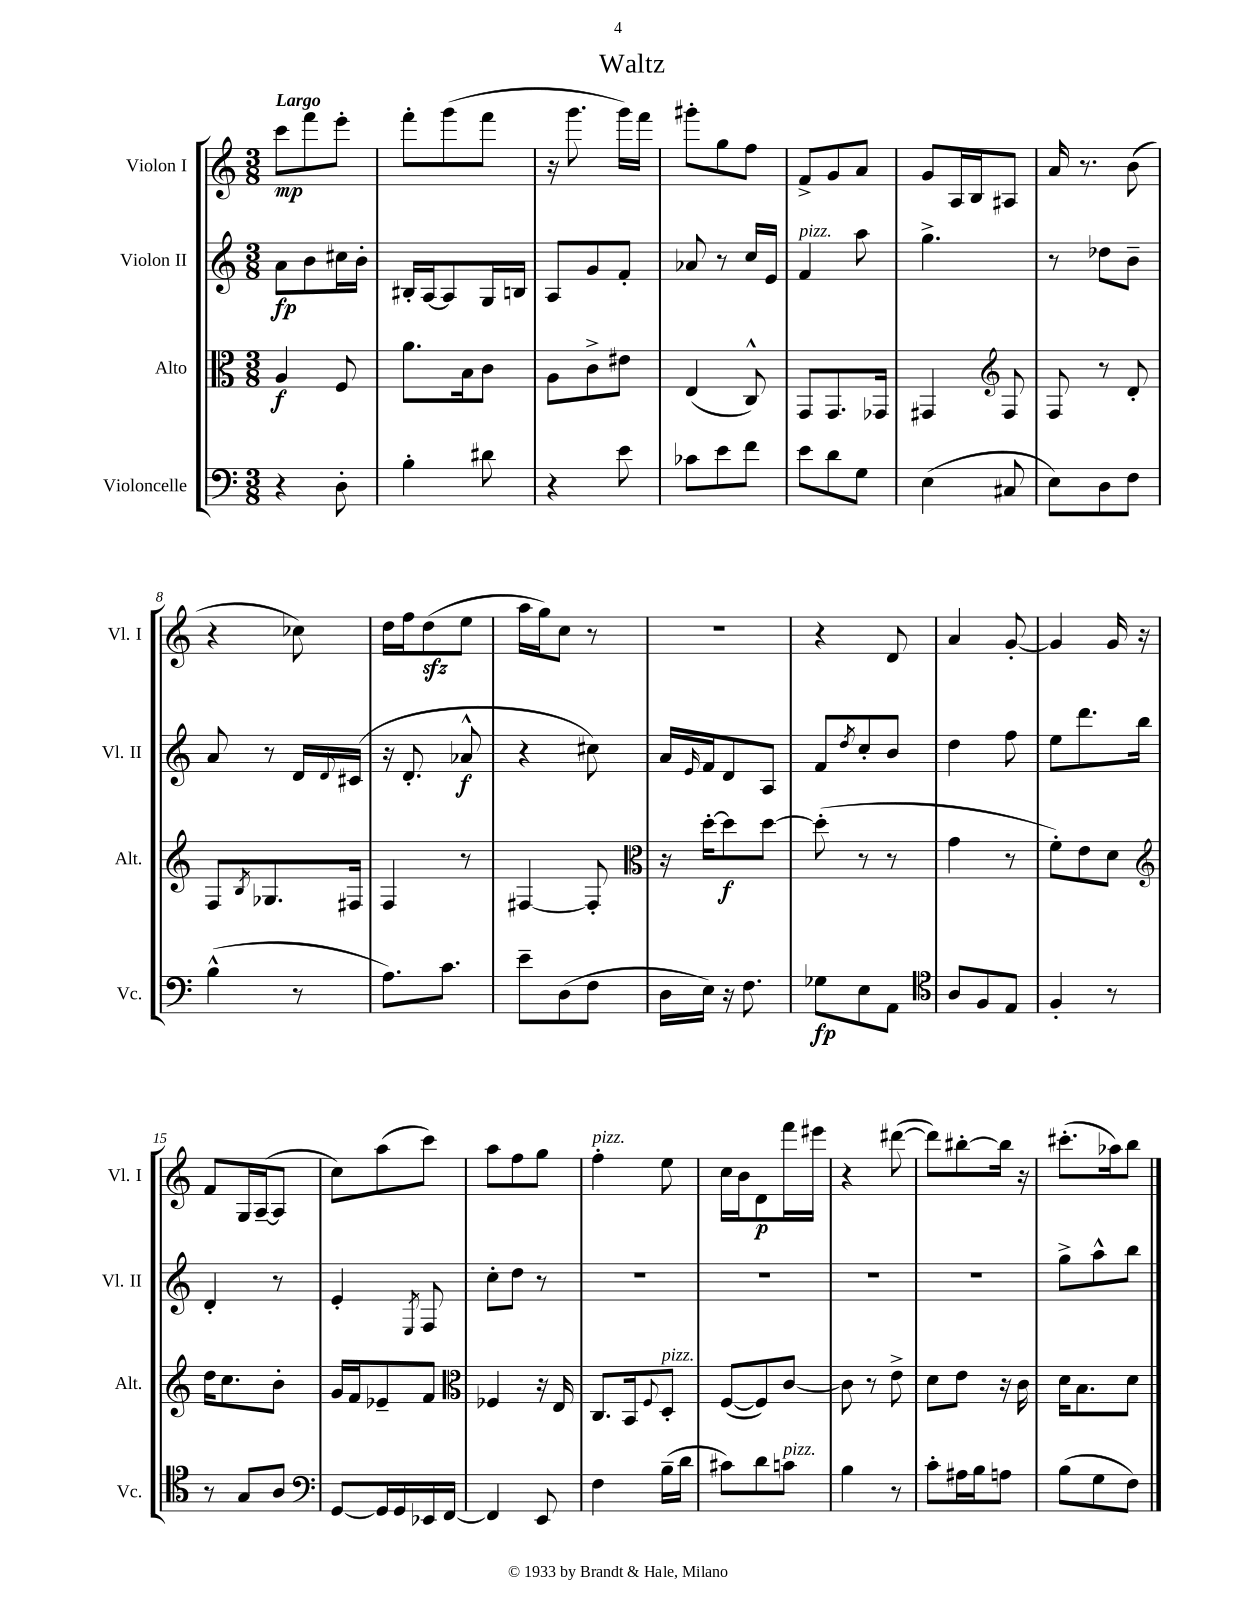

**kern	**dynam	**kern	**dynam	**kern	**dynam	**kern	**dynam
*part4	*part4	*part3	*part3	*part2	*part2	*part1	*part1
*staff4	*staff4	*staff3	*staff3	*staff2	*staff2	*staff1	*staff1
*I"Violoncelle	*	*I"Alto	*	*I"Violon II	*	*I"Violon I	*
*I'Vc.	*	*I'Alt.	*	*I'Vl. II	*	*I'Vl. I	*
*clefF4	*	*clefC3	*	*clefG2	*	*clefG2	*
*k[]	*	*k[]	*	*k[]	*	*k[]	*
*M3/8	*	*M3/8	*	*M3/8	*	*M3/8	*
=1	=1	=1	=1	=1	=1	=1	=1
!	!	!	!	!	!	!LO:TX:a:B:t=Largo	!
4r	.	4A/	f	8a\L	fp	8ccc\L	mp
.	.	.	.	8b\	.	8fff\	.
8D'\	.	8F/	.	16cc#X\L	.	8eee'\J	.
.	.	.	.	16b'\JJ	.	.	.
=2	=2	=2	=2	=2	=2	=2	=2
4B'\	.	8.a\L	.	16B#X'/LL	.	8fff'\L	.
.	.	.	.	[16A/J	.	.	.
.	.	.	.	8A/]	.	(8ggg\	.
.	.	16B\k	.	.	.	.	.
8d#X\	.	8c\J	.	16G/L	.	8fff\J	.
.	.	.	.	16Bn/JJ	.	.	.
=3	=3	=3	=3	=3	=3	=3	=3
4r	.	8A\L	.	8A/L	.	16r	.
.	.	.	.	.	.	8.ggg\	.
.	.	8c^\	.	8g/	.	.	.
8e\	.	8e#X\J	.	8f'/J	.	16ggg\LL)	.
.	.	.	.	.	.	16fff\JJ	.
=4	=4	=4	=4	=4	=4	=4	=4
8c-X\L	.	(4E/	.	8a-X/	.	8ggg#X'\L	.
8e\	.	.	.	8r	.	8gg\	.
8f\J	.	8C^^/)	.	16cc/LL	.	8ff\J	.
.	.	.	.	16e/JJ	.	.	.
=5	=5	=5	=5	=5	=5	=5	=5
!	!	!	!	!LO:TX:a:i:t=pizz.	!	!	!
8e\L	.	8GG/L	.	4f/	.	8f^/L	.
8d\	.	8.GG/	.	.	.	8g/	.
8G\J	.	.	.	8aa\	.	8a/J	.
.	.	16GG-X/Jk	.	.	.	.	.
=6	=6	=6	=6	=6	=6	=6	=6
(4E\	.	4GG#X/	.	4.gg^\	.	8g/L	.
.	.	.	.	.	.	16A/L	.
.	.	.	.	.	.	16B/J	.
*	*	*clefG2	*	*	*	*	*
8C#X/	.	8F/	.	.	.	8A#X/J	.
=7	=7	=7	=7	=7	=7	=7	=7
8E\L)	.	8F/	.	8r	.	16a/	.
.	.	.	.	.	.	8.r	.
8D\	.	8r	.	8dd-X\L	.	.	.
8F\J	.	8d'/	.	8b~\J	.	(8b\	.
!!LO:LB:g=z
=8	=8	=8	=8	=8	=8	=8	=8
(4B^^\	.	8F/L	.	8a/	.	4r	.
.	.	8qB/	.	.	.	.	.
.	.	8.G-X/	.	8r	.	.	.
8r	.	.	.	16d/LL	.	8cc-X\)	.
.	.	.	.	8qqd/	.	.	.
.	.	16F#X/Jk	.	(16c#X/JJ	.	.	.
=9	=9	=9	=9	=9	=9	=9	=9
8.A\L)	.	4F/	.	16r	.	16dd\LL	.
.	.	.	.	8.d'/	.	16ff\J	.
.	.	.	.	.	.	(8ddzz\	.
8.c\J	.	.	.	.	.	.	.
.	.	8r	.	8a-X^^/	f	8ee\J	.
=10	=10	=10	=10	=10	=10	=10	=10
8e~\L	.	[4F#X/	.	4r	.	16aa\LL	.
.	.	.	.	.	.	16gg\J)	.
(8D\	.	.	.	.	.	8cc\J	.
8F\J	.	8F#'/]	.	8cc#X\)	.	8r	.
=11	=11	=11	=11	=11	=11	=11	=11
*	*	*clefC3	*	*	*	*	*
16D\LL	.	16r	.	16a/LL	.	4.r	.
.	.	.	.	16qqe/	.	.	.
16E\JJ)	.	[16dd'\KL	.	16f/J	.	.	.
16r	.	8dd\]	f	8d/	.	.	.
8.F\	.	.	.	.	.	.	.
.	.	[8dd\J	.	8A/J	.	.	.
=12	=12	=12	=12	=12	=12	=12	=12
8G-X\L	fp	(8dd'\]	.	8f/L	.	4r	.
.	.	.	.	8qdd/	.	.	.
8E\	.	8r	.	8cc'/	.	.	.
8AA\J	.	8r	.	8b/J	.	8d/	.
=13	=13	=13	=13	=13	=13	=13	=13
*clefC4	*	*	*	*	*	*	*
8A/L	.	4g\	.	4dd\	.	4a/	.
8F/	.	.	.	.	.	.	.
8E/J	.	8r	.	8ff\	.	[8g'/	.
=14	=14	=14	=14	=14	=14	=14	=14
4F'/	.	8f'\L)	.	8ee\L	.	4g/]	.
.	.	8e\	.	8.ddd\	.	.	.
8r	.	8d\J	.	.	.	16g/	.
.	.	.	.	16bb\Jk	.	16r	.
!!LO:LB:g=z
=15	=15	=15	=15	=15	=15	=15	=15
*	*	*clefG2	*	*	*	*	*
8r	.	16dd\KL	.	4d'/	.	8f/L	.
.	.	8.cc\	.	.	.	.	.
8G/L	.	.	.	.	.	16G/L	.
.	.	.	.	.	.	([16A~/J	.
8A/J	.	8b'\J	.	8r	.	8A/J]	.
=16	=16	=16	=16	=16	=16	=16	=16
*clefF4	*	*	*	*	*	*	*
[8GG/L	.	16g/LL	.	4e'/	.	8cc\L)	.
.	.	16f/J	.	.	.	.	.
16GG/L]	.	8e-X~/	.	.	.	(8aa\	.
16GG/	.	.	.	.	.	.	.
.	.	.	.	8qE/	.	.	.
16EE-X/	.	8f/J	.	8F/	.	8ccc\J)	.
[16FF/JJ	.	.	.	.	.	.	.
=17	=17	=17	=17	=17	=17	=17	=17
*	*	*clefC3	*	*	*	*	*
4FF/]	.	4F-X/	.	8cc'\L	.	8aa\L	.
.	.	.	.	8dd\J	.	8ff\	.
8EE/	.	16r	.	8r	.	8gg\J	.
.	.	16E/	.	.	.	.	.
=18	=18	=18	=18	=18	=18	=18	=18
!	!	!	!	!	!	!LO:TX:a:i:t=pizz.	!
4F\	.	8.C/L	.	4.r	.	4ff'\	.
.	.	16BB/k	.	.	.	.	.
.	.	8qqF/	.	.	.	.	.
!	!	!LO:TX:a:i:t=pizz.	!	!	!	!	!
(16B~\LL	.	8D'/J	.	.	.	8ee\	.
16d\JJ	.	.	.	.	.	.	.
=19	=19	=19	=19	=19	=19	=19	=19
8c#X\L)	.	([8F/L	.	4.r	.	16cc\LL	.
.	.	.	.	.	.	16b\J	.
8d\	.	8F/])	.	.	.	8d\	p
!LO:TX:a:i:t=pizz.	!	!	!	!	!	!	!
8cn\J	.	[8c/J	.	.	.	16fff\L	.
.	.	.	.	.	.	16eee#X\JJ	.
=20	=20	=20	=20	=20	=20	=20	=20
4B\	.	8c\]	.	4.r	.	4r	.
.	.	8r	.	.	.	.	.
8r	.	8e^\	.	.	.	([8ddd#X\	.
=21	=21	=21	=21	=21	=21	=21	=21
8c'\L	.	8d\L	.	4.r	.	8ddd#\L])	.
16A#X\L	.	8e\J	.	.	.	[8bb#X'\	.
16B\J	.	.	.	.	.	.	.
8An\J	.	16r	.	.	.	16bb#\Jk]	.
.	.	16c\	.	.	.	16r	.
=22	=22	=22	=22	=22	=22	=22	=22
(8B\L	.	16d\KL	.	8gg^\L	.	(8.ccc#X'\L	.
.	.	8.B\	.	.	.	.	.
8G\	.	.	.	8aa^^\	.	.	.
.	.	.	.	.	.	16aa-X\k)	.
8F\J)	.	8d\J	.	8bb\J	.	8bb\J	.
==	==	==	==	==	==	==	==
*-	*-	*-	*-	*-	*-	*-	*-
